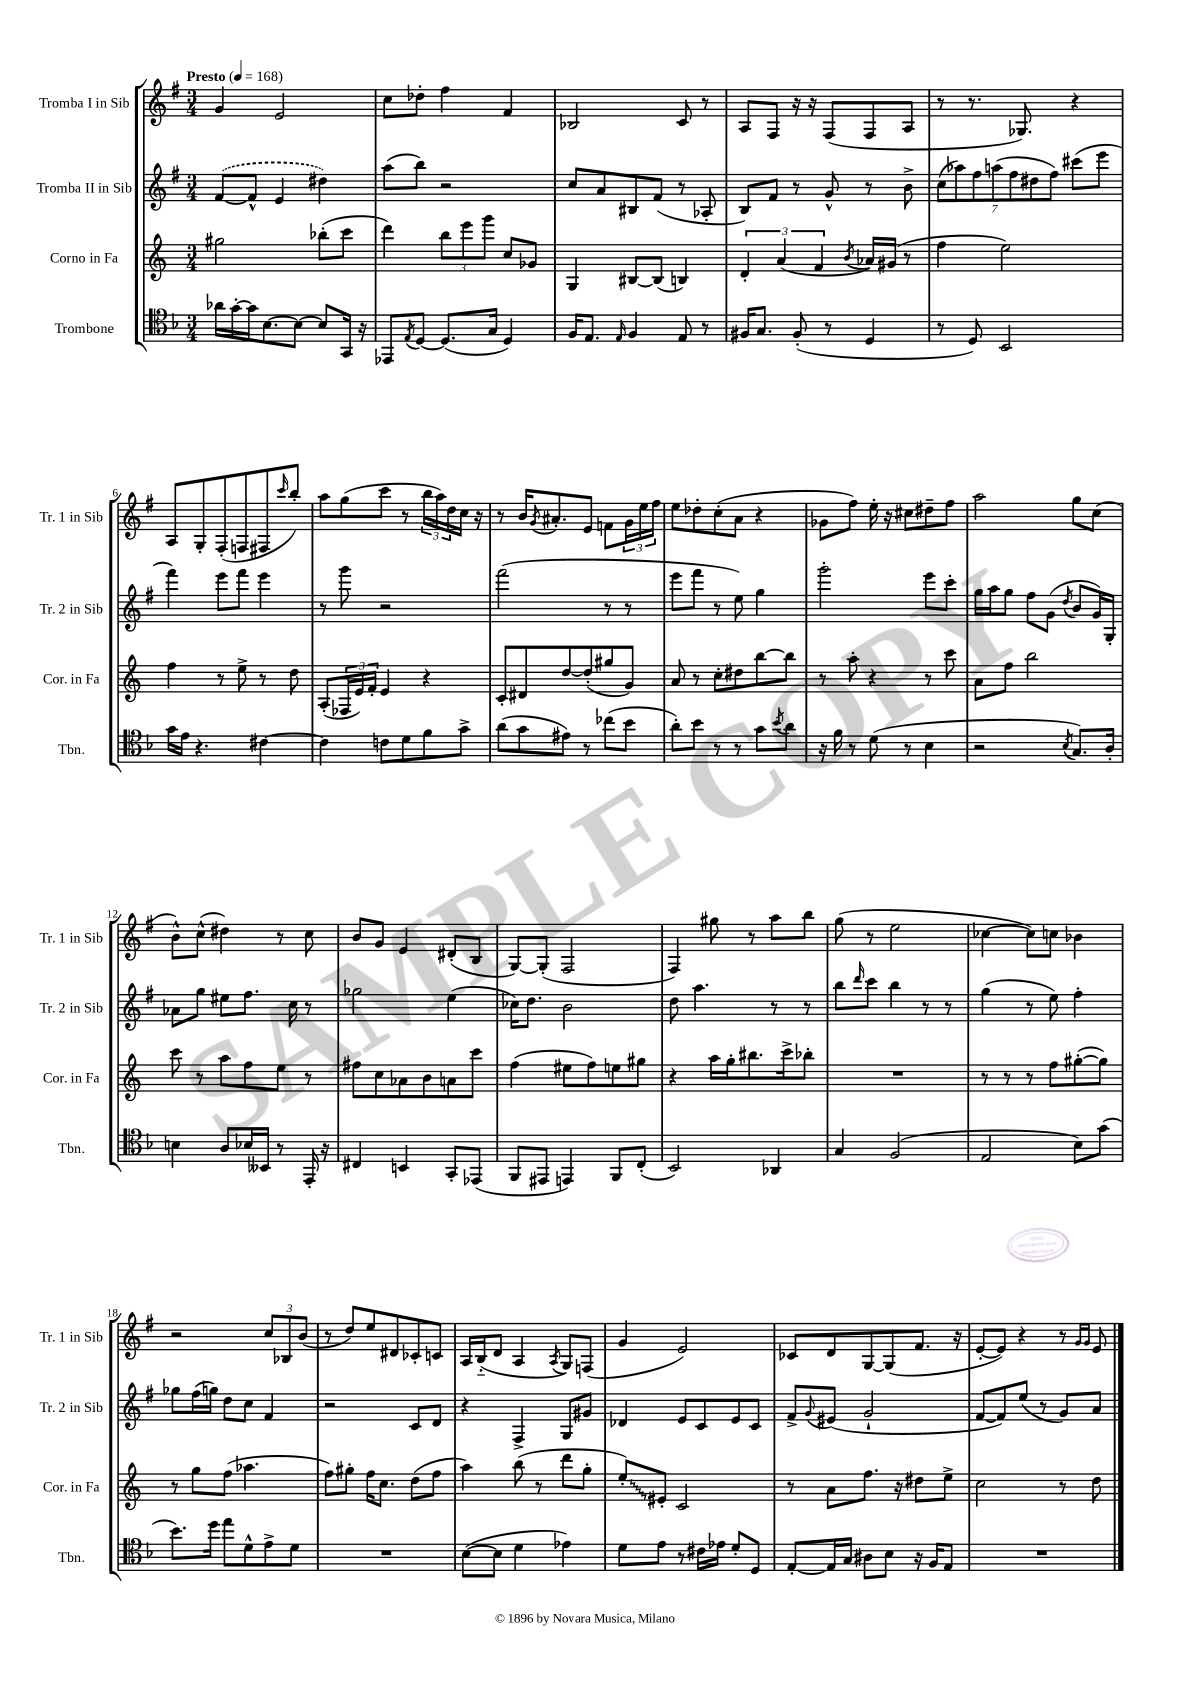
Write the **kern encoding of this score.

**kern	**kern	**kern	**kern
*staff4	*staff3	*staff2	*staff1
*clefC4	*clefG2	*clefG2	*clefG2
*k[b-]	*k[]	*k[f#]	*k[f#]
*M3/4	*M3/4	*M3/4	*M3/4
*MM168	*MM168	*MM168	*MM168
16a-\LL	2gg#\	([8f#/L	4g/
[16g'\	.	.	.
16g\]J	.	8f#^^/]J	.
[8.B-\	.	.	.
.	.	4e/	2e/
8B-\_J	.	.	.
8B-/]L	(8bb-'\L	4dd#\)	.
16GG/Jk	8ccc\J	.	.
16r	.	.	.
=	=	=	=
8EE-/L	4ddd\)	(8aa\L	8cc\L
8qE/	.	.	.
[8D/J	.	8bb\J)	8dd-'\J
(8.D/]L	12bb\L	2r	4ff#\
.	12eee\	.	.
.	12ggg\J	.	.
16G/Jk	.	.	.
4D/)	8cc/L	.	4f#/
.	8g-/J	.	.
=	=	=	=
16F/LK	4G/	8cc/L	2B-/
8.E/J	.	.	.
.	.	8a/	.
16qqE/	.	.	.
4F/	[8B#/L	8B#/	.
.	(8B#/]J	(8f#/J	.
8E/	4B/)	8r	8c/
8r	.	8A-'/	8r
=	=	=	=
16F#/LK	6d'/	8B/L)	8A/L
8.G/J	.	.	.
.	.	8f#/J	8F#/J
.	(6a/	.	.
(8F#'/	.	8r	16r
.	.	.	16r
.	6f/	.	.
8r	.	8g^^/	(8F#/L
.	8qb/	.	.
4D/	16a-/LL)	8r	8F#/
.	(16g#/JJ	.	.
.	8r	8b^\	8A/J
=	=	=	=
8r	4ff\	(14cc\L	8r
.	.	14aa-\)	.
8D/)	.	.	8.r
.	.	14ff#\	.
.	.	(14aa\	.
2BB-/	2ee\)	.	.
.	.	14ff#\	.
.	.	.	8.G-/)
.	.	14dd#\	.
.	.	14ff#\J)	.
.	.	(8ccc#\L	4r
.	.	8eee\J	.
=	=	=	=
16g\LL	4ff\	4fff#\)	8A/L
16e\JJ	.	.	.
4.r	.	.	8G'/
.	8r	8eee\L	(8F#'/
.	8ee^\	8fff#\J	8F/
[4c#\	8r	4eee\	8F#/
.	.	.	16qqccc/
.	8dd\	.	8bb'/J)
=	=	=	=
4c#\]	(8A'/L	8r	8aa\L
.	24F-/L	8ggg\	(8gg\
.	24e/)	.	.
.	24f'/JJ	.	.
8c\L	4e/	2r	8ccc\J
8d\	.	.	8r
8f\	4r	.	24bb\LL
.	.	.	24aa\)
.	.	.	24dd\
8g^\J	.	.	16cc\JJ
.	.	.	16r
=	=	=	=
(8a\L	8c'/L	(2fff#\	8r
8g\	8d#/	.	16b/LK
.	.	.	8qg/
.	.	.	8.a#'/
8e#\J)	[8dd/	.	.
8r	(8dd'/]	.	8e/J
(8cc-\L	8gg#/	8r	8f\L
8b-\J	8g/J)	8r	24g\L
.	.	.	24ee\
.	.	.	24ff#\JJ
=	=	=	=
8a'\L)	8a/	8eee\L	8ee\L
8b-\J	8r	8fff#\J	8dd-'\
8r	8cc'\L	8r	(8cc'\
8r	8dd#\	8ee\)	8a\J
8g\L	[8bb\	4gg\	4r
8qb-/	.	.	.
8a\J	8bb\]J	.	.
=	=	=	=
16r	8r	2ggg'\	8g-\L
16f\	.	.	.
8r	8aa'\	.	8ff#\J)
(8d\	4r	.	16ee'\
.	.	.	16r
8r	.	.	8cc#\L
4B-\	8r	8eee\L	8dd#~\
.	8ccc\	8ccc'\J	8ff#\J
=	=	=	=
2r	8a\L	16gg\LL	2aa\
.	.	16aa\J	.
.	8ff\J	8gg\J	.
.	2bb\	8ff#\L	.
.	.	(8g\J	.
8qB-/	.	8qdd/	.
8.G/L)	.	8b/L	8gg\L
.	.	16g/L)	(8cc\J
16A'/Jk	.	16G'/JJ	.
=	=	=	=
4B\	8ccc\	8a-\L	8b^^\L)
.	8r	8gg\J	(8cc^^\J
8A/L	8aa\L	8ee#\L	4dd#\)
16B-/L	8ff\	8.ff#\J	.
16BB--/JJ	.	.	.
8r	8ee\J	.	8r
.	.	16cc\	.
16EE'/	8r	8r	8cc\
16r	.	.	.
=	=	=	=
4C#/	8ff#\L	2gg-\	8b/L
.	8cc\	.	8g/J
4BB/	8a-\	.	4e/
.	8b\	.	.
8GG'/L	8a\	(4ee\	(8d#'/L
(8EE-/J	8ccc\J	.	8B/J
=	=	=	=
8FF/L	(4ff\	16cc-\LK)	[8G/L)
.	.	8.dd\J	.
8EE#/J	.	.	(8G'/]J
4EE/)	8ee#\L	2b\	2F#/
.	8ff\)	.	.
8FF/L	8ee\	.	.
(8C'/J	8gg#\J	.	.
=	=	=	=
2BB-/)	4r	8dd\	4F#/)
.	.	4.aa\	.
.	16aa\LL	.	8gg#\
.	16gg'\J	.	.
.	8.bb#\	.	8r
4AA-/	.	8r	8aa\L
.	16ccc^\k	.	.
.	8bb-'\J	8r	8bb\J
=	=	=	=
4G/	2.r	8bb\L	(8gg\
.	.	16qqddd/	.
.	.	8ccc\J	8r
(2F/	.	4bb\	2ee\
.	.	8r	.
.	.	8r	.
=	=	=	=
2E/	8r	(4gg\	[4cc-\
.	8r	.	.
.	8r	8r	8cc-\]L)
.	8ff\L	8ee\)	8cc\J
8B-\L)	([8gg#'\	4ff#'\	4b-\
(8g\J	8gg#\]J)	.	.
=	=	=	=
8.b-\L)	8r	8gg-\L	2r
.	8gg\L	(16ff#\L	.
16dd\Jk	.	16gg\JJ)	.
8ee\L	(8ff\J	8dd\L	.
8d^^\	4.aa-\	8cc\J	.
8e^\	.	4f#/	12cc/L
.	.	.	12B-/
8d\J	.	.	.
.	.	.	(12b/J
=	=	=	=
2.r	8ff\L)	2r	8r
.	8gg#'\J	.	8dd/L)
.	16ff\LK	.	8ee/
.	8.cc\J	.	.
.	.	.	8d#/
.	(8dd\L	8c/L	8c-'/
.	8ff\J	8d/J	8c/J
=	=	=	=
([8B-\L	4aa\)	4r	16A/LL
.	.	.	(16B'~/J
8B-\]J	.	.	8d/J
4d\	(8bb\	4F#^/	4A/
.	8r	.	.
.	.	.	8qA/
4e-\)	8ddd\L	8G/L	8G/L)
.	8gg'\J	8g#/J	(8F/J
=	=	=	=
8d\L	8ee'/L)	4d-/	4g/
8e\J	8e#'/J	.	.
8r	2c/	8e/L	2e/)
16c#\LL	.	8c/	.
16e-\JJ	.	.	.
8d'/L	.	8e/	.
8D/J	.	8c/J	.
=	=	=	=
[8E'/L	8r	8f#^/L	8c-/L
.	.	8qqg/	.
16E/]L	8a\L	(8e#/J	8d/
16G/JJ	.	.	.
8A#\L	8.ff\J	2g`/	[8G/
8B-\J	.	.	(8G/]
.	16r	.	.
16r	8dd#\L	.	8.f#/J
16F/LK	.	.	.
8E/J	8ee^\J	.	.
.	.	.	16r
=	=	=	=
2.r	2cc\	[8f#/L	[8e'/L
.	.	8f#/])	8e/]J)
.	.	(8ee/J	4r
.	.	8r	.
.	8r	8g/L)	8r
.	.	.	16qqg/LL
.	.	.	16qqg/JJ
.	8dd\	8a/J	8e/
==	==	==	==
*-	*-	*-	*-
